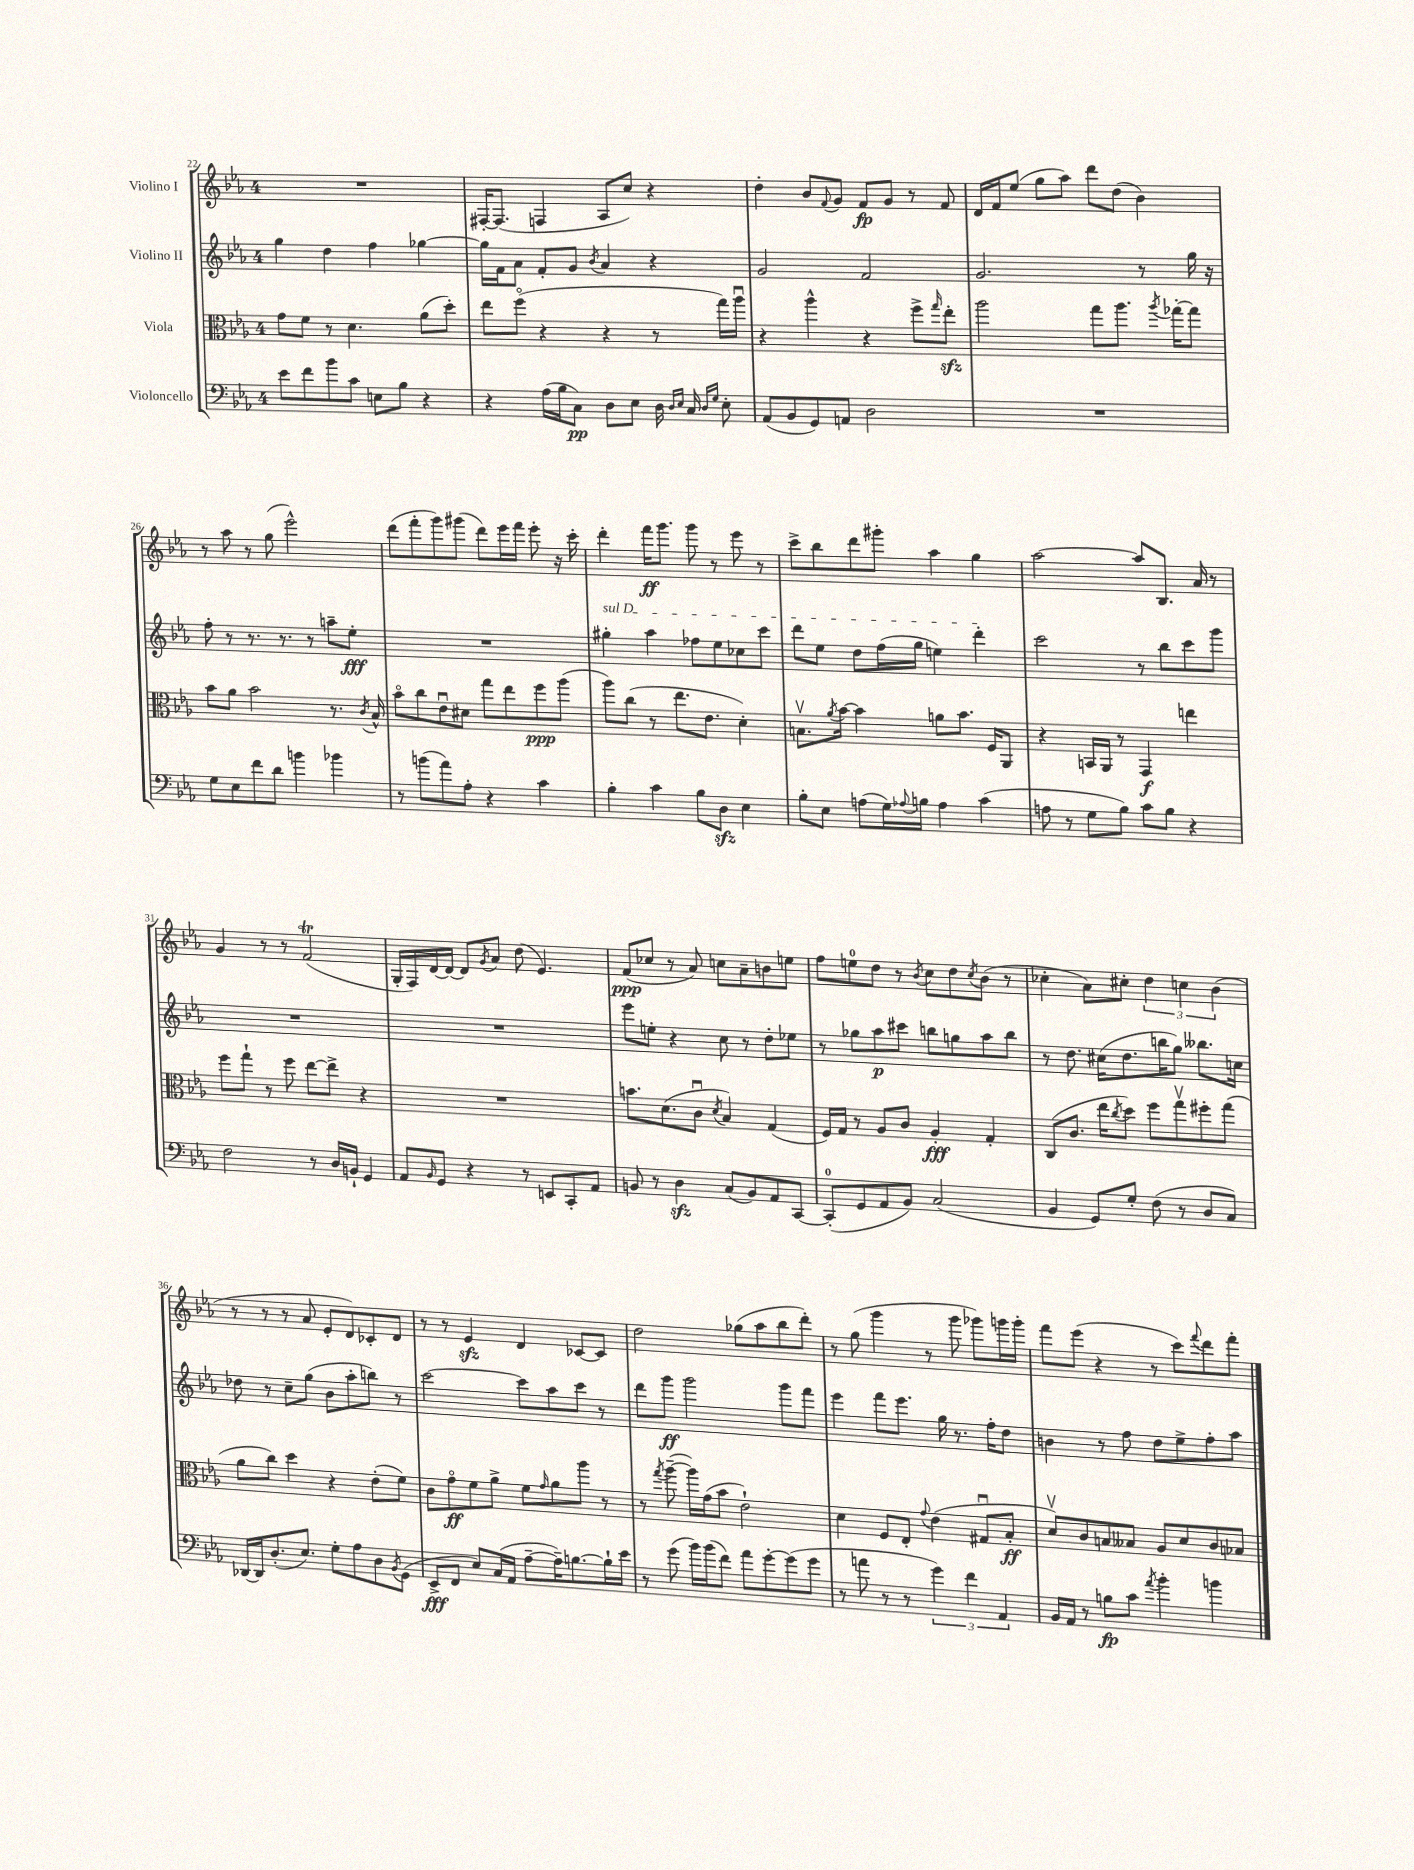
<<
\new StaffGroup <<
\new Staff = "s0" \with { instrumentName = "Violino I" } {
    \clef treble \key ees \major \once \override Staff.TimeSignature.style = #'single-digit \time 4/4
    R1 |
    fis16~-. fis8.( f4 aes8 c''8) r4 |
    d''4-. bes'8 \appoggiatura { f'8 } g'8 f'8\fp g'8 r8 f'8 |
    d'16 f'16 ees''8( g''8 aes''8) d'''8 d''8( bes'4) |
    r8 aes''8 r8 g''8( ees'''2-^) |
    d'''8( f'''8-. g'''8) gis'''8( d'''8) ees'''16 f'''16 ees'''8-. r16 c'''16-. |
    d'''4-. f'''16\ff g'''8. g'''8 r8 ees'''8 r8 |
    c'''8-> bes''8 d'''8 gis'''8-. aes''4 g''4 |
    aes''2~ aes''8 bes8. aes'16 r8 |
    g'4 r8 r8 f'2\trill( |
    g16-. f16) d'16~ d'16~ d'8 \acciaccatura { g'8 } aes'8 d''8( ees'4.) |
    f'8\ppp( ces''8 r8 aes'8) c''8 aes'8-- b'8 e''8 |
    f''8 e''8-0 d''8 r8 \acciaccatura { bes'8 } c''8 d''8 \acciaccatura { c''8 } bes'8( r8 |
    ces''4-. aes'8) cis''8-. \tuplet 3/2 { d''4 c''4 bes'4( } |
    r8 r8 r8 aes'8 ees'8-. d'8) ces'8-. d'8 |
    r8 r8 ees'4\sfz d'4 ces'8~ ces'8 |
    d''2 ges''8( aes''8 bes''8 d'''8-.) |
    r8 g''8( g'''4 r8 g'''8 ges'''8) g'''16 g'''16-. |
    f'''8 ees'''8( r4 r8 c'''8) \appoggiatura { f'''8 } d'''8 f'''8-. \bar "|." |
}
\new Staff = "s1" \with { instrumentName = "Violino II" } {
    \clef treble \key ees \major \once \override Staff.TimeSignature.style = #'single-digit \time 4/4
    g''4 d''4 f''4 ges''4~ |
    ges''16 f'16 aes'8 f'8-. g'8 \acciaccatura { bes'8 } aes'4 r4 |
    g'2 f'2 |
    g'2. r8 g''16 r16 |
    f''8-. r8 r8. r8. r8 a''8-- ees''8-.\fff |
    R1 |
    \once \override TextSpanner.bound-details.left.text = \markup { \italic "sul D" } gis''4-.\startTextSpan aes''4 fes''8 ees''8 ces''8 c'''8 |
    d'''8 ees''8 d''8 f''16( g''16 e''4) d'''4-.\stopTextSpan |
    c'''2 r8 bes''8 c'''8 g'''8 |
    R1 |
    R1 |
    ees'''8 e''8-. r4 c''8 r8 d''8-. ees''8 |
    r8 ges''8 aes''8\p cis'''8 b''8 g''8 aes''8 b''8 |
    r8 d''8. cis''16( d''8. b''16 g''8) beses''8. c''16 |
    des''8 r8 c''8-- g''8( bes'8 aes''8-. b''8) r8 |
    c'''2~ c'''8 aes''8 c'''8 r8 |
    d'''8 g'''8\ff g'''2 g'''8 f'''8 |
    ees'''4 f'''8 ees'''8. g''16 r8. f''16-. d''8 |
    b'4 r8 f''8 d''8 ees''8-> f''8-. aes''8 \bar "|." |
}
\new Staff = "s2" \with { instrumentName = "Viola" } {
    \clef alto \key ees \major \once \override Staff.TimeSignature.style = #'single-digit \time 4/4
    g'8 f'8 r8 d'4. aes'8( d''8-.) |
    ees''8 f''8\flageolet( r4 r4 r8 g''16) aes''16\downbow |
    r4 aes''4-^ r4 f''8-> \grace { g''16 } ees''8-.\sfz |
    aes''2 g''8 aes''8. \acciaccatura { aes''8 } ges''16~-. ges''8 |
    bes'8 aes'8 bes'2 r8. \acciaccatura { c'8 } bes16-^ |
    bes'8\flageolet c''8 ees'8\downbow dis'8 g''8 ees''8 f''8\ppp aes''8( |
    aes''8) c''8( r8 ees''8. ees'8. d'4-.) |
    b8.\upbow \acciaccatura { aes'8 } bes'16~ bes'4 a'8 bes'8. f16 aes,8 |
    r4 b,16 aes,16 r8 g,4\f e''4 |
    f''8 g''8-! r8 f''8 ees''8~ ees''8-> r4 |
    R1 |
    b'8. d'8.( c'8\downbow \acciaccatura { d'8 } bes4) g4( |
    f16) g16 r8 aes8 c'8 aes4-.\fff g4-. |
    c8( c'8. ees''16 \acciaccatura { c''8 } d''8) f''8 g''8\upbow fis''8-. g''8( |
    aes'8 c''8) d''4 r4 ees'8-.( f'8) |
    c'8 g'8\flageolet\ff f'8 aes'8-> f'8 \grace { g'16 } aes'8 aes''8 r8 |
    r8 \acciaccatura { g''8 } aes''8~--( aes''16) g'16( bes'8 ees'2-!) |
    d'4 f8 ees8-. \appoggiatura { g'8 } ees'4( gis8\downbow bes8-.\ff |
    d'8\upbow) c'8 b8 beses8 aes8 d'8 c'8 bes8 \bar "|." |
}
\new Staff = "s3" \with { instrumentName = "Violoncello" } {
    \clef bass \key ees \major \once \override Staff.TimeSignature.style = #'single-digit \time 4/4
    ees'8 f'8 bes'8 c'8 e8 bes8 r4 |
    r4 aes16( bes16 c8\pp) d8 ees8 d16 \grace { d16 ees16 } c16 \grace { d16 g16 } ees8-. |
    aes,8( bes,8 g,8) a,8 d2 |
    R1 |
    g8 ees8 f'8 d'8 b'4 bes'4 |
    r8 b'8( aes'8) aes8-. r4 c'4 |
    bes4-. c'4 bes8 d8\sfz ees4 |
    bes8-. ees8 a8( g16) \appoggiatura { aes8 } b16 aes4 c'4( |
    a8 r8 g8 bes8) c'8 bes8 r4 |
    f2 r8 d16 b,16-! g,4 |
    aes,8 \grace { bes,16 } g,8 r4 r8 e,8 c,8-. aes,8 |
    b,8 r8 d4\sfz c8( b,8) aes,8 c,8~ |
    c,8-0-.( g,8 aes,8 bes,8) c2( |
    bes,4 g,8) g8-. f8( r8 d8 c8) |
    des,16~ des,16 d8.-.( ees8.) g8-. aes8 d8 \acciaccatura { bes,8 } g,8( |
    ees,8->\fff f,8 ees8) c16( aes,16 aes8~-- aes16--) b8.~ b16-! ees'16 |
    r8 g'8( bes'16) bes'16( f'8) aes'8 g'8~-. g'8( g'8 |
    r8 a'8 r8 r8 \tuplet 3/2 { g'4) f'4 aes,4 } |
    bes,16 aes,16 r8 b8\fp c'8 \acciaccatura { aes'8 } bes'4-. b'4 \bar "|." |
}
>>
>>
\layout { \context { \Score currentBarNumber = #22 } }
